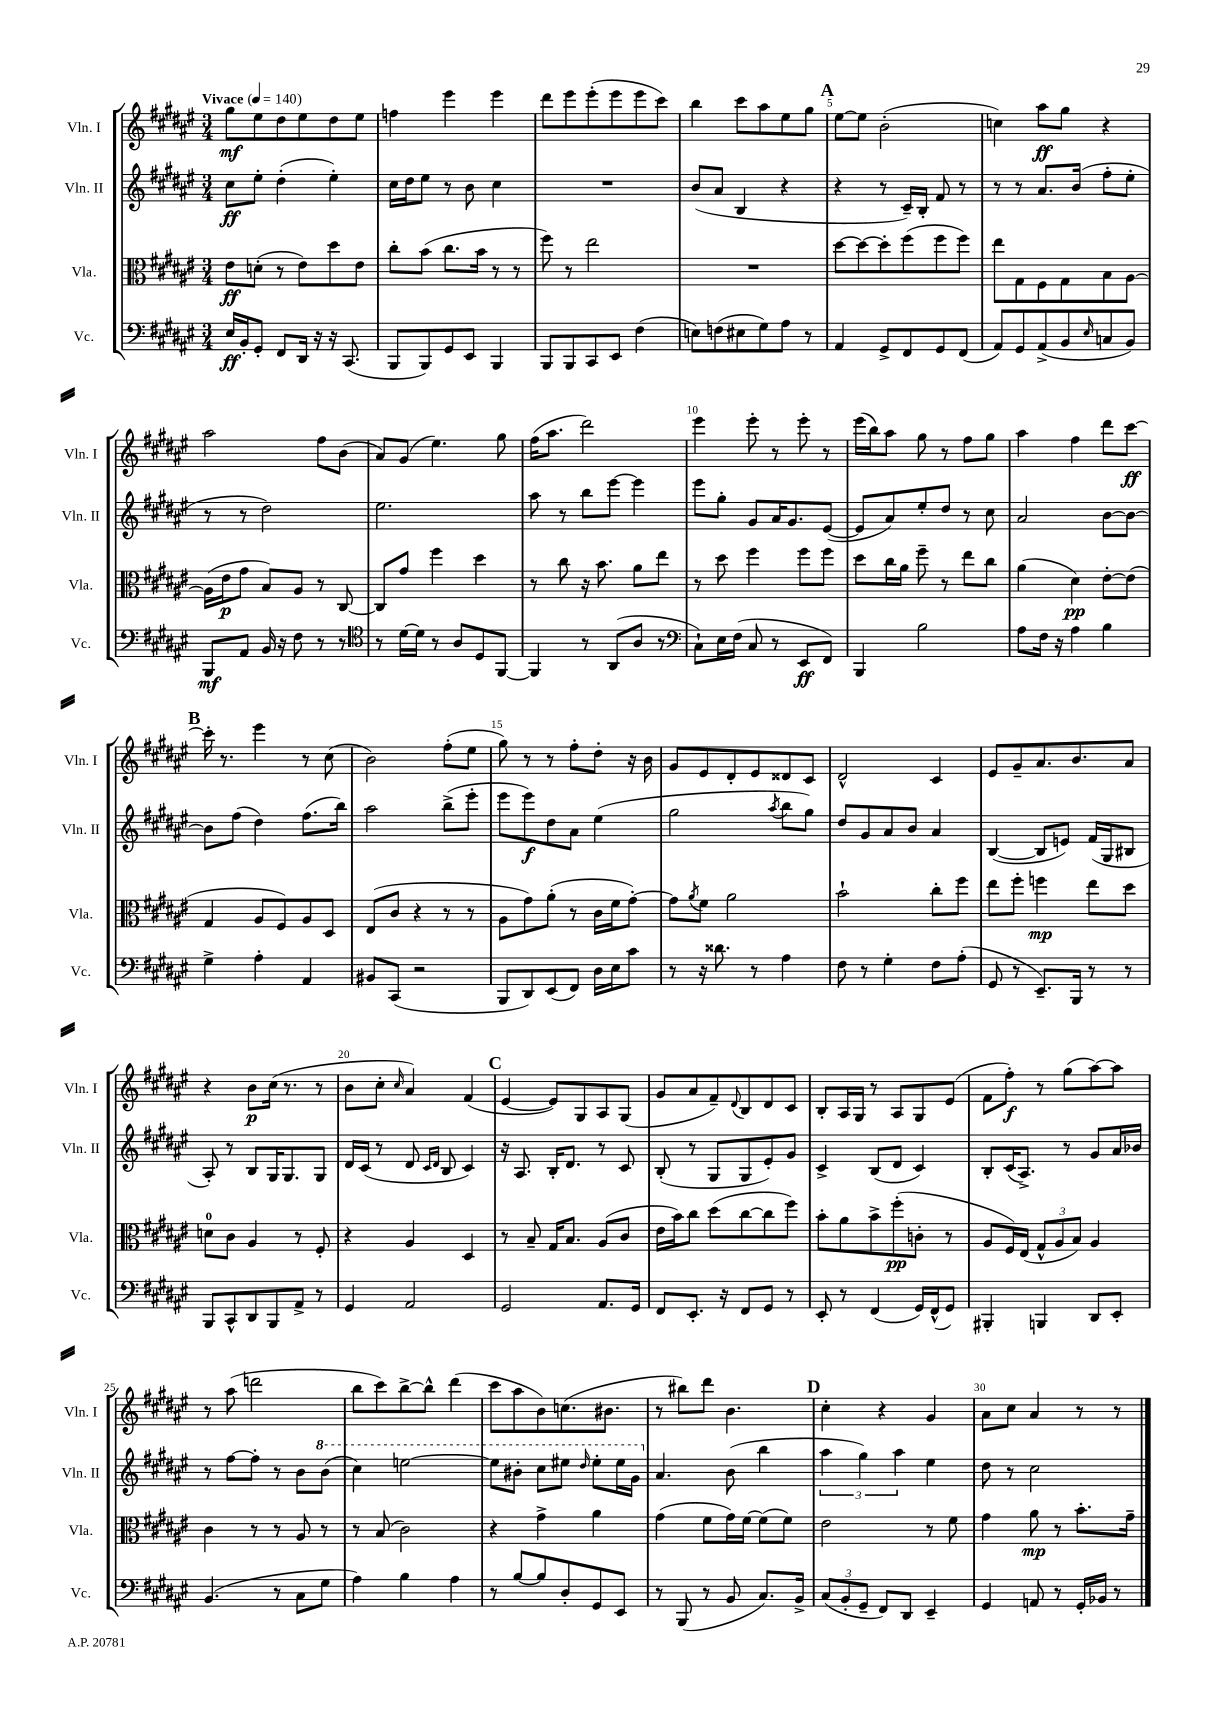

**kern	**kern	**kern	**kern
*staff4	*staff3	*staff2	*staff1
*clefF4	*clefC3	*clefG2	*clefG2
*k[f#c#g#d#a#e#]	*k[f#c#g#d#a#e#]	*k[f#c#g#d#a#e#]	*k[f#c#g#d#a#e#]
*M3/4	*M3/4	*M3/4	*M3/4
*MM140	*MM140	*MM140	*MM140
16E#	8e#	8cc#	8gg#
16BB'	.	.	.
8GG#'	(8d'	8ee#'	8ee#
8FF#	8r	(4dd#'	8dd#
16DD#	8e#)	.	8ee#
16r	.	.	.
16r	8dd#	4ee#')	8dd#
(8.CC#	.	.	.
.	8e#	.	8ee#
=	=	=	=
8BBB	8cc#'	16cc#	4ff
.	.	16dd#	.
8BBB)	(8b	8ee#	.
8GG#	8.cc#	8r	4eee#
8EE#	.	8b	.
.	16b	.	.
4BBB	8r	4cc#	4eee#
.	8r	.	.
=	=	=	=
8BBB	8ff#)	2.r	8ddd#
8BBB	8r	.	8eee#
8CC#	2ee#	.	(8eee#'
8EE#	.	.	8eee#
(4F#	.	.	8eee#
.	.	.	8ccc#)
=	=	=	=
8E)	2.r	(8b	4bb
(8F	.	8a#	.
8E#	.	4B	8ccc#
8G#)	.	.	8aa#
8A#	.	4r	8ee#
8r	.	.	8gg#
=	=	=	=
4AA#	[8dd#	4r	[8ee#
.	8dd#_	.	8ee#]
8GG#^	8dd#']	8r	(2b'
8FF#	(8ff#	16c#~)	.
.	.	16B'	.
8GG#	8ff#	8f#	.
(8FF#	8ff#)	8r	.
=	=	=	=
8AA#)	8ee#	8r	4cc)
8GG#	8G#	8r	.
(8AA#^	8F#	8.a#	8aa#
8BB	8G#	.	8gg#
.	.	(16b	.
16qqE#	.	.	.
8C	8B	8ff#'	4r
8BB)	[8A#	8ee#'	.
=	=	=	=
8BBB	(16A#]	8r	2aa#
.	16e#	.	.
8AA#	8g#	8r	.
16BB	8B)	2dd#)	.
16r	.	.	.
8F#	8A#	.	.
8r	8r	.	8ff#
8r	[8C#	.	(8b
=	=	=	=
*clefC4	*	*	*
8r	8C#]	2.ee#	8a#)
[16d#	8g#	.	(8g#
16d#]	.	.	.
8r	4ff#	.	4.ee#)
8A#	.	.	.
8D#	4dd#	.	.
[8FF#	.	.	8gg#
=	=	=	=
4FF#]	8r	8aa#	(16ff#
.	.	.	8.aa#
.	8cc#	8r	.
8r	16r	8bb	2ddd#)
.	8.b	.	.
(8AA#	.	[8eee#	.
8A#	8a#	4eee#]	.
8r	8ee#	.	.
=	=	=	=
*clefF4	*	*	*
8C#`)	8r	8eee#	4eee#
16E#	8dd#	8gg#'	.
(16F#	.	.	.
8C#	4ff#	8g#	8eee#'
8r	.	16a#	8r
.	.	8.g#	.
8EE#	8ff#	.	8eee#'
8FF#)	8ff#	([8e#	8r
=	=	=	=
4BBB	8dd#	8e#]	(16eee#
.	.	.	16bb)
.	16cc#	8a#)	8aa#
.	16a#	.	.
2B	8ff#~	8ee#'	8gg#
.	8r	8dd#	8r
.	8ee#	8r	8ff#
.	8cc#	8cc#	8gg#
=	=	=	=
8A#	(4a#	2a#	4aa#
16F#	.	.	.
16r	.	.	.
4A#	4d#)	.	4ff#
4B	[8e#'	[8b	8ddd#
.	(8e#]	8b_	[8ccc#
=	=	=	=
4G#^	4G#	8b]	16ccc#']
.	.	.	8.r
.	.	(8ff#	.
4A#'	8A#	4dd#)	4eee#
.	8F#)	.	.
4AA#	8A#	(8.ff#	8r
.	8D#	.	(8cc#
.	.	16bb)	.
=	=	=	=
8BB#	(8E#	2aa#	2b)
(8CC#	8c#	.	.
2r	4r	.	.
.	8r	(8bb^	(8ff#'
.	8r	8eee#'	8ee#
=	=	=	=
8BBB	8A#	8eee#	8gg#)
8DD#)	8g#)	8eee#)	8r
(8EE#	(8a#'	8dd#	8r
8FF#)	8r	8a#	8ff#'
16D#	16c#	(4ee#	8dd#'
16E#	16f#	.	.
8c#	[8g#')	.	16r
.	.	.	16b
=	=	=	=
8r	8g#]	2gg#	8g#
.	8qa#	.	.
16r	8f#	.	8e#
8.d##	.	.	.
.	2a#	.	8d#'
8r	.	.	8e#
.	.	8qaa#	.
4A#	.	8bb	8d##
.	.	8gg#)	8c#
=	=	=	=
8F#	2b`	8dd#	2d#^^
8r	.	8g#	.
4G#'	.	8a#	.
.	.	8b	.
8F#	8cc#'	4a#	4c#
(8A#'	8ff#	.	.
=	=	=	=
8GG#	8ee#	([4B	8e#
8r	8ff#'	.	8g#~
8.EE#~)	4ff	8B]	8.a#
.	.	8e)	.
16BBB	.	.	8.b
8r	8ee#	(16f#	.
.	.	16G#	.
8r	8dd#	8B#	8a#
=	=	=	=
8BBB	8d	8A#')	4r
8CC#^^	8c#	8r	.
8DD#	4A#	8B	8b
8BBB	.	16G#	(16cc#
.	.	8.G#	8.r
8AA#^	8r	.	.
8r	8F#'	8G#	8r
=	=	=	=
4GG#	4r	16d#	8b
.	.	(16c#	.
.	.	8r	8cc#'
.	.	.	16qqcc#
2AA#	4A#	8d#	4a#)
.	.	16qqc#	.
.	.	16qqd#	.
.	.	8B	.
.	4D#	4c#)	(4f#
=	=	=	=
2GG#	8r	16r	[4e#
.	.	8.A#	.
.	8B~	.	.
.	16G#	16B'	8e#])
.	8.B	8.d#	.
.	.	.	8G#
8.AA#	(8A#	8r	8A#
.	8c#	8c#	(8G#
16GG#	.	.	.
=	=	=	=
8FF#	16e#	(8B'	8g#
.	16b)	.	.
8.EE#'	8cc#	8r	8a#
.	(8dd#	8G#	8f#~)
16r	.	.	.
.	.	.	8qqd#
8FF#	[8cc#	8G#	8B
8GG#	8cc#]	8e#')	8d#
8r	8ff#)	8g#	8c#
=	=	=	=
8EE#'	8b'	4c#^	8B'
8r	8a#	.	16A#
.	.	.	16G#
(4FF#	8b^	(8B	8r
.	(8ff#'	8d#	8A#
16GG#)	8c'	4c#)	8G#
(16FF#^^	.	.	.
8GG#)	8r	.	(8e#
=	=	=	=
4BBB#'	8A#	8B'	8f#
.	16F#)	(16c#	8ff#')
.	(16E#	8.A#^)	.
4BBB	12G#^^	.	8r
.	12A#	.	.
.	.	8r	(8gg#
.	12B)	.	.
8DD#	4A#	8g#	[8aa#)
8EE#'	.	16a#	8aa#]
.	.	16b-	.
=	=	=	=
(4.BB	4c#	8r	8r
.	.	[8ff#	(8aa#
.	8r	8ff#']	2ddd
8r	8r	8r	.
8C#	8A#	8b	.
8G#	8r	(8bb	.
=	=	=	=
4A#)	8r	4ccc#)	8bb
.	(8B	.	8ccc#)
4B	2c#)	[2eee	[8bb^
.	.	.	8bb^^]
4A#	.	.	(4ddd#
=	=	=	=
8r	4r	8eee]	8ccc#
[8B	.	8bb#'	8aa#
8B]	4g#^	8ccc#	8b)
8D#'	.	8eee#	(8.cc
.	.	16qqddd#	.
8GG#	4a#	8eee#'	.
.	.	.	8.b#
8EE#	.	16eee#	.
.	.	16gg#	.
=	=	=	=
8r	(4g#	4.a#	8r
(8BBB	.	.	8bb#)
8r	8f#	.	8ddd#
8BB	16g#)	(8b	4.b
.	[16f#	.	.
8.C#)	(8f#]	4bb	.
.	8f#)	.	.
16BB^	.	.	.
=	=	=	=
(12C#	2e#	6aa#	4cc#'
12BB'	.	.	.
12GG#~	.	6gg#)	.
8FF#)	.	.	4r
.	.	6aa#	.
8DD#	.	.	.
4EE#~	8r	4ee#	4g#
.	8f#	.	.
=	=	=	=
4GG#	4g#	8dd#	8a#
.	.	8r	8cc#
8AA	8a#	2cc#	4a#
8r	8r	.	.
16GG#'	8.b'	.	8r
16BB-	.	.	.
8r	.	.	8r
.	16g#~	.	.
==	==	==	==
*-	*-	*-	*-
